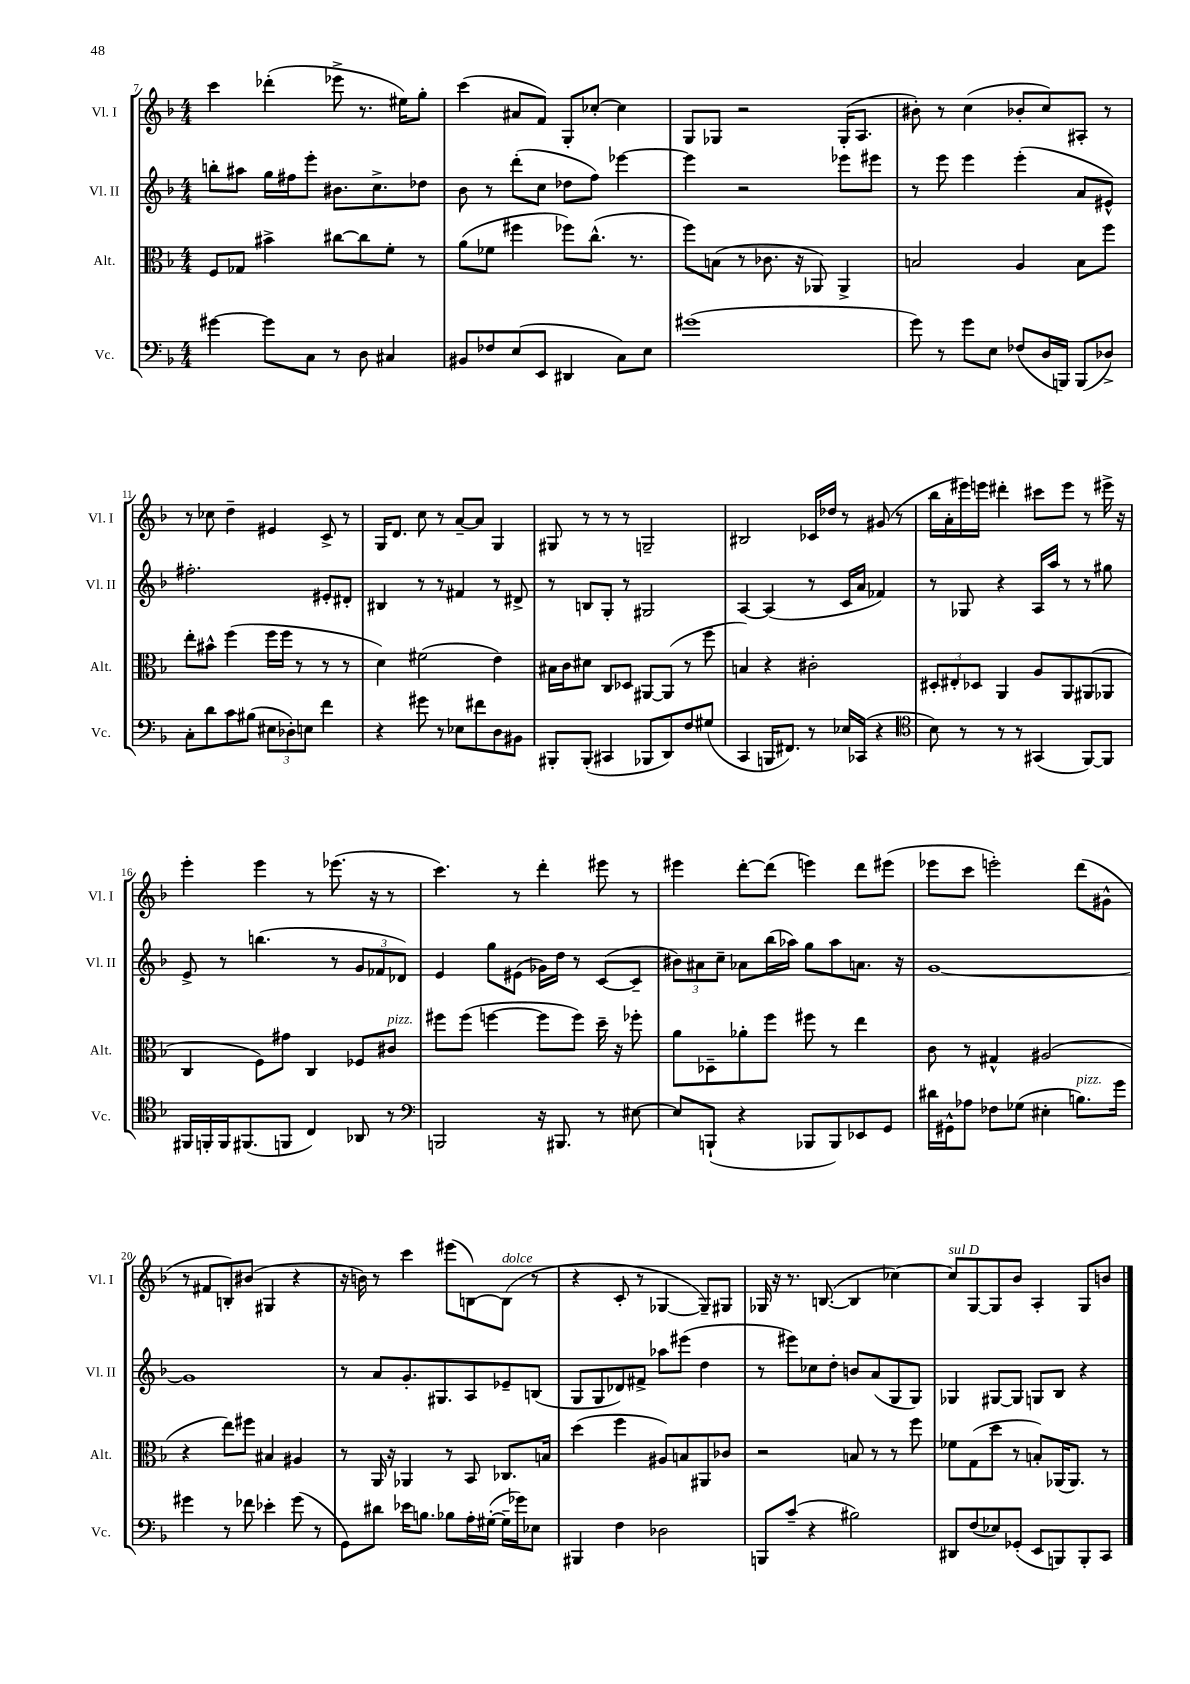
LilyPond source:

<<
\new StaffGroup <<
\new Staff = "s0" \with { instrumentName = "Vl. I" shortInstrumentName = "Vl. I" } {
    \clef treble \key f \major \numericTimeSignature \time 4/4
    c'''4 des'''4-.( ees'''8-> r8. eis''16) g''8-. |
    c'''4( ais'8 f'8) g8-. ces''8~-. ces''4 |
    g8 ges8 r2 ges16-.( a8. |
    bis'8-.) r8 c''4( bes'8-. c''8) ais8-. r8 |
    r8 ces''8 d''4-- eis'4 c'8-> r8 |
    g16 d'8. c''8 r8 a'8~-- a'8 g4 |
    gis8 r8 r8 r8 g2-- |
    bis2 ces'16 des''16 r8 gis'8( r8 |
    bes''16 a'16-. eis'''16) e'''16 dis'''4-. cis'''8 e'''8 r8 eis'''16-> r16 |
    e'''4-. e'''4 r8 ees'''8.( r16 r8 |
    c'''4.) r8 d'''4-. eis'''8 r8 |
    eis'''4 d'''8~-. d'''8( e'''4) d'''8 eis'''8( |
    ees'''8 c'''8 e'''2-.) d'''8( gis'8-^ |
    r8 fis'8 b8-.) bis'8( gis4 r4 |
    r16 b'16) r8 c'''4 eis'''8( b8~) b8^\markup { \italic "dolce" }( r8 |
    r4 c'8-. r8 ges4~ ges8--) gis8 |
    ges16 r16 r8. b8.~( b4 ces''4~) |
    ces''8^\markup { \italic "sul D" } g8~ g8 bes'8 a4-. g8 b'8 \bar "|." |
}
\new Staff = "s1" \with { instrumentName = "Vl. II" shortInstrumentName = "Vl. II" } {
    \clef treble \key f \major \numericTimeSignature \time 4/4
    b''8-. ais''8 g''16 fis''16 e'''8-. bis'8. c''8.-> des''8 |
    bes'8 r8 d'''8-.( c''8 des''8 f''8) ees'''4~ |
    ees'''4 r2 ees'''8 eis'''8 |
    r8 e'''8 e'''4 e'''4-.( a'8 eis'8-^) |
    fis''2.-. eis'8-. dis'8-. |
    bis4 r8 r8 fis'4 r8 dis'8-> |
    r8 b8 g8-. r8 gis2 |
    a4~ a4( r8 c'16 a'16 fes'4) |
    r8 ges8 r4 a16 a''16 r8 r8 gis''8 |
    e'8-> r8 b''4.( r8 \tuplet 3/2 { g'8 fes'8 des'8) } |
    e'4 g''8 eis'8( ges'16) d''16 r8 c'8~( c'8-- |
    \tuplet 3/2 { bis'8) ais'8 c''8-- } aes'8 bes''16( aes''16) g''8 aes''8 a'8. r16 |
    g'1~ |
    g'1 |
    r8 a'8 g'8.-. gis8. a8 ees'8-- b8( |
    g8 g8 des'8) fis'8-> aes''8 eis'''8( d''4 |
    r8 eis'''8) ces''8 d''8-. b'8 a'8( g8 g8) |
    ges4 gis8~ gis8 g8 bes8 r4 \bar "|." |
}
\new Staff = "s2" \with { instrumentName = "Alt." shortInstrumentName = "Alt." } {
    \clef alto \key f \major \numericTimeSignature \time 4/4
    f8 ges8 bis'4-> cis''8~ cis''8 f'8-. r8 |
    a'8( fes'8 fis''4 fes''8) c''8.-^( r8. |
    f''8) b8( r8 ces'8. r16 aes,8) aes,4-> |
    b2 a4 b8 f''8 |
    e''8-. bis'8-^ f''4( f''16 f''16 r8 r8 r8 |
    d'4) fis'2( e'4) |
    bis16 c'16 dis'8 c8 des8 ais,8~ ais,8( r8 f''8-- |
    b4) r4 cis'2-. |
    \tuplet 3/2 { dis8-. eis8-. des8 } a,4 a8 a,8 ais,8( aes,8 |
    c4 f8) gis'8 c4 fes8 cis'8^\markup { \italic "pizz." } |
    fis''8 fis''8( f''4~ f''8 f''8) d''16-- r16 fes''8-. |
    a'8 des8-- aes'8-. f''8 fis''8 r8 e''4 |
    c'8 r8 gis4-^ ais2( |
    r4 e''8) fis''8 bis4 ais4 |
    r8 a,16 r16 aes,4 r8 bes,8 ces8. b16 |
    d''4( f''4 ais8) b8 ais,8 ces'8 |
    r2 b8 r8 r8 f''8 |
    fes'8 g8( d''8 r8 b8-.) aes,16( aes,8.) r8 \bar "|." |
}
\new Staff = "s3" \with { instrumentName = "Vc." shortInstrumentName = "Vc." } {
    \clef bass \key f \major \numericTimeSignature \time 4/4
    gis'4~ gis'8 c8 r8 d8 cis4 |
    bis,8 fes8 e8( e,8 dis,4 c8) e8 |
    gis'1( |
    g'8) r8 g'8 e8 fes8( d16 b,,16) b,,8( des8->) |
    c8-. d'8 c'8 bis8( \tuplet 3/2 { eis8 des8-.) e8 } f'4 |
    r4 gis'8 r8 ees8 fis'8 d8 bis,8 |
    bis,,8-. bis,,8-.( cis,4 bes,,8 d,8) f8 gis8( |
    c,4 b,,16 fis,8.) r8 ees16 ces,16( r4 |
    \clef tenor bes8) r8 r8 r8 gis,4( f,8~) f,8 |
    fis,16 f,16-. f,16 fis,8.( f,8 c4) aes,8 r8 |
    \clef bass b,,2 r16 bis,,8. r8 eis8~ |
    eis8 b,,8-!( r4 bes,,8 bes,,8) ees,8 g,8 |
    dis'16 gis,16-^ aes8 fes8 ges8( eis4-. b8.^\markup { \italic "pizz." }) g'16 |
    gis'4 r8 fes'8 ees'4-. gis'8( r8 |
    g,8) dis'8 ees'16 b8. bes8 a16-. gis16~-.( gis16-- ges'16) ees8 |
    bis,,4 f4 des2 |
    b,,8 c'8--( r4 bis2) |
    dis,8 f8( ees8) ges,8-.( e,8 b,,8) b,,8-. c,8 \bar "|." |
}
>>
>>
\layout { \context { \Score currentBarNumber = #7 } }
